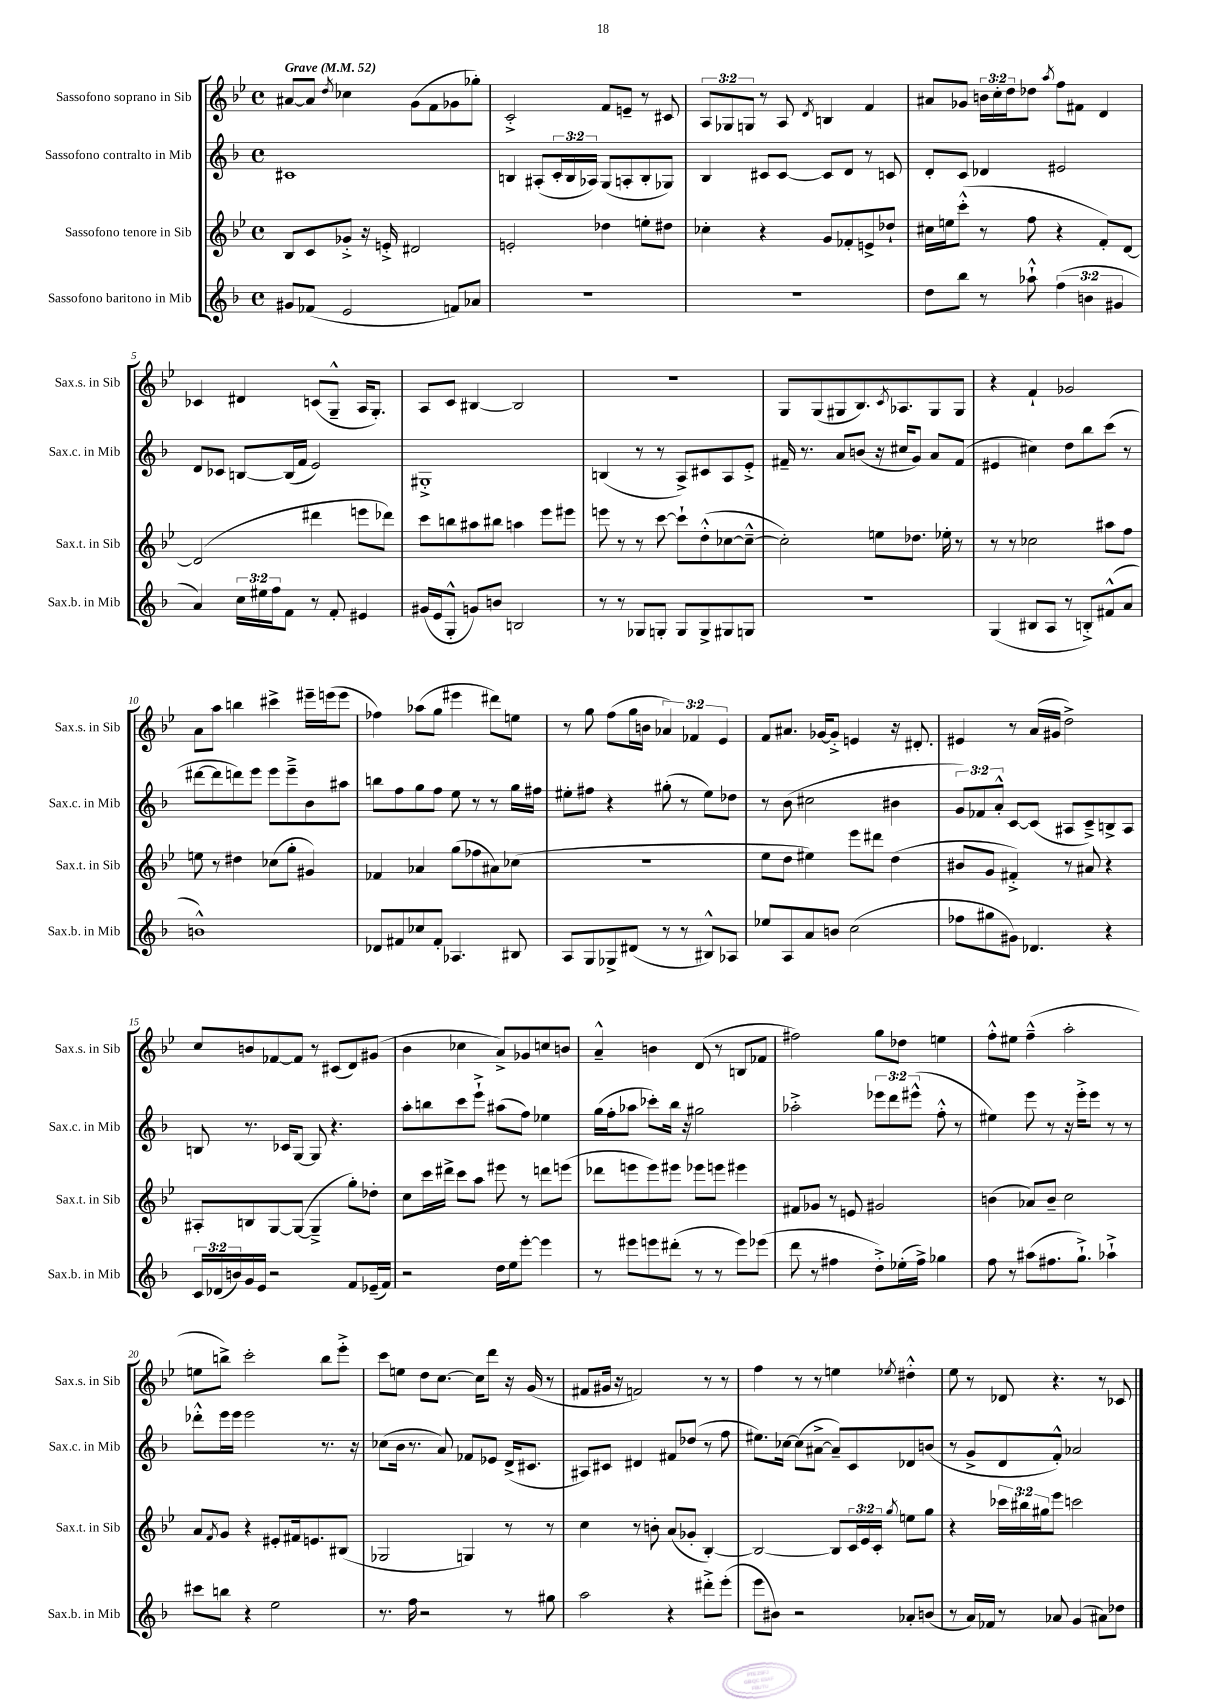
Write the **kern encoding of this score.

**kern	**kern	**kern	**kern
*part4	*part3	*part2	*part1
*staff4	*staff3	*staff2	*staff1
*I"Sassofono baritono in Mib	*I"Sassofono tenore in Sib	*I"Sassofono contralto in Mib	*I"Sassofono soprano in Sib
*I'Sax.b. in Mib	*I'Sax.t. in Sib	*I'Sax.c. in Mib	*I'Sax.s. in Sib
*clefG2	*clefG2	*clefG2	*clefG2
*k[b-]	*k[b-e-]	*k[b-]	*k[b-e-]
*M4/4	*M4/4	*M4/4	*M4/4
*met(c)	*met(c)	*met(c)	*met(c)
*MM52	*MM52	*MM52	*MM52
=1	=1	=1	=1
!	!	!	!LO:TX:a:B:t=Grave
8g#X/L	8B-/L	1c#X	[8a#X/L
(8f-X/J	8c/	.	8a#/J]
.	.	.	8qdd/
2e/	8g-X'^/J	.	4cc-X\
.	16r	.	.
.	16en'^/	.	.
.	2d#X/	.	(8g\L
.	.	.	8f\
8fn/L)	.	.	8g-X\
8a-X/J	.	.	8gg-X'\J)
=2	=2	=2	=2
1r	2en'/	4Bn/	2c'^/
.	.	(8A#X'/L	.
.	.	24c'/L	.
.	.	24B/	.
.	.	24A-X/JJ)	.
.	4dd-X\	(8G/L	8f/L
.	.	8An'/	8en~/J
.	8een'\L	8B'/	8r
.	8dd#X\J	8G-X/J)	8c#X/
=3	=3	=3	=3
1r	4cc-X'\	4B-/	12A/L
.	.	.	12G-X/
.	.	.	12Gn/J
.	4r	8c#X/L	8r
.	.	[8c#/J	8A/
.	.	.	8qd/
.	8g/L	8c#/L]	4Bn/
.	8f-X'/	8d/J	.
.	8en^/	8r	4f/
.	8dd-X`/J	8cn/	.
=4	=4	=4	=4
8dd\L	16cc#X\LL	8d'/L	8a#X/L
.	16een\J	.	.
8bb-\J	(8ccc'^^\J	8c/J	8g-X/J
8r	8r	4d-X/	24bn\LL
.	.	.	24cc'\
.	.	.	24dd\J
8aa-X`^^\	8ff\	.	8dd-X\J
.	.	.	8qaa/
(6ff\	4r	2e#X/	8ff\L
.	.	.	8f#X\J
6bn\	.	.	.
.	8f'/L)	.	4d/
6g#X/	.	.	.
.	[8d/J	.	.
!!LO:LB:g=z
=5	=5	=5	=5
4a/)	(2d/]	8d/L	4c-X/
.	.	8c-X/J	.
24cc\LL	.	[8Bn/L	4d#X/
24ee#X\	.	.	.
24ff\J	.	.	.
8f\J	.	(16B/L]	.
.	.	16f/JJ	.
8r	4ddd#X\	2e/)	(8cn/L
8f'/	.	.	8G~^^/J
4e#X/	8eeen\L	.	16A/KL
.	.	.	8.G'/J)
.	8ddd-X\J)	.	.
=6	=6	=6	=6
(16g#X/LL	8ccc\L	1G#X'^	8A/L
16e/J	.	.	.
8G'^^/J	8bbn\	.	8c/J
8gn/L)	8aa#X\	.	[4B#X/
8bn/J	8bb#X\J	.	.
2Bn/	4aan\	.	2B#/]
.	8eee-\L	.	.
.	8eee#X\J	.	.
=7	=7	=7	=7
8r	8eeen\	(4Bn/	1r
8r	8r	.	.
8G-X/L	8r	8r	.
8Gn'/J	[8ccc\	8r	.
8G/L	8ccc`\L]	8A^/L)	.
8G^/	(8dd'^^\	8c#X/	.
8G#X/	[8cc-X\	8A/	.
8Gn/J	8cc-~^^\J_	8e'^/J	.
=8	=8	=8	=8
1r	2cc-'\])	16f#X~/	8G/L
.	.	8.r	.
.	.	.	(8G/
.	.	8a/L	8G#X/
.	.	(8bn/J	8.B-/)
.	8een\L	16r	.
.	.	.	8qc/
.	.	16cc#X/KL	8.A-X/
.	8.dd-X\J	8g/J)	.
.	.	8a/L	8G#/
.	16ee-X'\	.	.
.	8r	(8f#/J	8G#/J
=9	=9	=9	=9
(4G/	8r	4e#X/	4r
.	8r	.	.
8B#X/L	2cc-X\	4cc#X\)	4f`/
8A/J	.	.	.
8r	.	8dd\L	2g-X/
8Bn'^/L)	.	8bb-\	.
(8f#X^^/	8aa#X\L	(8ccc\J	.
8a/J	8ff\J	8r	.
!!LO:LB:g=z
=10	=10	=10	=10
1bn^^)	8een\	[8ddd#X\L	8a\L
.	8r	8ddd#\]	8aa\J
.	4dd#X\	8dddn\)	4bbn\
.	.	8eee\J	.
.	(8cc-X\L	8eee\L	4ccc#X^\
.	8gg'\J	8eee~^\	.
.	4g#X/)	8b-\	16eee#X~\LL
.	.	.	(16eeen\J
.	.	8aa#X\J	8eee\J
=11	=11	=11	=11
8d-X/L	4f-X/	8bbn\L	4ff-X\)
8f#X/	.	8ff\	.
8cc-X/	4a-X/	8gg\	(8aa-X\L
8f#'/J	.	8ff\J	8gg\J
4.A-X/	(8gg\L	8ee\	4eee#X\
.	8ff-X\	8r	.
.	8a#X\)	8r	8ddd#X\L)
8B#X/	(8cc-X\J	16gg\LL	8een\J
.	.	16ff#X\JJ	.
=12	=12	=12	=12
8A/L	1r	8ee#X'\L	8r
8G/	.	8ff#X\J	8gg\
8G-X^/	.	4r	(8ff\L
(8d#X/J	.	.	16gg\L
.	.	.	16bn\JJ
8r	.	(8gg#X'\	6a-X/)
8r	.	8r	.
.	.	.	6f-X/
8B#X^^/L)	.	8ee#\L)	.
.	.	.	6e-/
8A-X/J	.	8dd-X\J	.
=13	=13	=13	=13
8ee-X/L	8ee-\L	8r	8f/L
8A/	8dd\J	(8b-\	8.a#X/J
8a/	4ee#X\)	2cc#X\	.
.	.	.	[16g-X/KL
8bn/J	.	.	8g-'^/J]
(2cc\	8eee-\L	.	4en/
.	8ddd#X\J	.	.
.	(4dd\	4b#X\	16r
.	.	.	8.d#X'/
=14	=14	=14	=14
8ff-X\L	8b#X/L	12g/L)	4e#X/
.	.	12f-X/	.
8gg#X\	8g/J	.	.
.	.	12a'^^/J	.
8g#X\J)	4f#X'^/)	[8c/L	8r
4.d-X/	.	(8c/J]	(16a/LL
.	.	.	16g#X/JJ
.	8r	8A#X/L	2dd^\)
.	8a#X/	8c~^/)	.
4r	4r	8Bn^/	.
.	.	8A#/J	.
!!LO:LB:g=z
=15	=15	=15	=15
24c/LL	8A#X'/L	8Bn/	8cc/L
(24d-X/	.	.	.
24bn/)	.	.	.
16g/	8Bn/	8.r	8bn/
16e/JJ	.	.	.
2r	[8G/	.	[8f-X/
.	.	16c-X/KL	.
.	(8G/J_	[8G/J	8f-/J]
.	4G~^/]	8G/]	8r
.	.	4.r	(8c#X/L
8f/L	8gg'\L)	.	8d/)
(16e-X~/L	8dd-X'\J	.	(8g#X/J
16f/JJ)	.	.	.
=16	=16	=16	=16
2r	8cc\L	8aa'\L	4b-\
.	16ccc\L	8bbn\	.
.	16ddd#X^\JJ	.	.
.	8ccc\L	8ccc\	4cc-X\
.	8aa\J	8eee`^\J	.
16dd\LL	8eee#X\	(8aa#X\L	8a^/L)
16ee\J	.	.	.
[8eee'\J	8r	8ff\J)	8g-X/
4eee\]	8dddn\L	4ee-X\	8ccn/
.	(8eeen\J	.	8bn/J
=17	=17	=17	=17
8r	8ddd-X\L	(16gg\LL	4a~^^/
.	.	16ff'\J	.
8eee#X\L	8eeen\	8aa-X\J	.
8eeen\	8eee\)	8ccc-X'\L)	4bn\
(8ddd#X'\J	8eee#X\J	16bb-\Jk	.
.	.	16r	.
8r	8eee-X\L	2gg#X\	(8d/
8r	8eeen\J	.	8r
8eee\L)	4eee#X\	.	8Bn/L
(8eee-X\J	.	.	8f-X/J
=18	=18	=18	=18
8ddd\	8f#X/L	2aa-X'^\	2ff#X\)
8r	8g-X/J	.	.
4ff#X\	8r	.	.
.	8en/	.	.
8dd'^\L)	2g#X/	12eee-X\L	8gg\L
.	.	12ddd\	.
(16ee-X'\L	.	.	8dd-X\J
.	.	(12eee#X^^\J	.
16ff#^\JJ)	.	.	.
4gg-X\	.	8ff'^^\	4een\
.	.	8r	.
=19	=19	=19	=19
8ff\	(4bn\	4ee#X\)	8ff'^^\L
8r	.	.	8ee#X\J
(8aa#X\L	8a-X/L)	8eee\	(4ff~^^\
8.ff#X\	8b~/J	8r	.
.	2cc\	16r	2aa'\
8.gg`^\J)	.	16eee'^\KL	.
.	.	8eee\J	.
4aa-X`^\	.	8r	.
.	.	8r	.
!!LO:LB:g=z
=20	=20	=20	=20
8ccc#X\L	8a/L	8ddd-X'^^\L	8een\L
.	8qf/	.	.
8bbn\J	8g/J	16eee\L	8bbn^\J)
.	.	16eee\JJ	.
4r	4r	2eee\	2ccc'\
2ee\	8e#X'/L	.	.
.	16f#X/k	.	.
.	8.en/	.	.
.	.	8.r	8bb\L
.	(8B#X/J	.	8eee-'^\J
.	.	16r	.
=21	=21	=21	=21
8.r	2G-X/	(8cc-X\L	8ccc\L
.	.	16b-\Jk	8een\J
16ff\	.	8.r	.
2r	.	.	8dd\L
.	.	8a/)	[8.cc\J
.	4Gn/)	8f-X/L	.
.	.	.	16cc\KL]
.	.	8e-X/J	8ddd\J
8r	8r	(16d^/KL	16r
.	.	8.c#X/J	(16g/
8gg#X\	8r	.	8r
=22	=22	=22	=22
2aa\	4cc\	8A#X/L)	8f#X/L
.	.	8c#X/J	16g#X/Jk
.	.	.	16r
.	8r	4d#X/	2fn/)
.	8bn'\	.	.
4r	(8a/L	8f#X/L	.
.	8g-X'/J	(8dd-X/J	.
8ddd#X'^\L	[4B-'/)	8r	8r
(8eee'\J	.	8ff\	8r
=23	=23	=23	=23
8eee\L	2B-/_	8.ee#X\L)	4ff\
8b#X\J)	.	.	.
.	.	[16cc-X\Jk	.
2r	.	(8cc-\L]	8r
.	.	[8a#X^\J	8r
.	8B-/L]	8a#~/L])	4een\
.	24c/L	8c/	.
.	24e-/	.	.
.	24c'/JJ	.	.
.	8qgg/	.	8qee-X/
8a-X'/L	8een\L	8d-X/	4dd#X'^^\
(8bn/J	8gg\J	(8bn/J	.
=24	=24	=24	=24
8r	4r	8r	8ee-\
16a/LL)	.	8g^/L	8r
16f-X/JJ	.	.	.
8r	24ccc-X\LL	8d/	8d-X/
.	24bb#X\	.	.
.	24gg#X\J	.	.
8a-X/	8eee-\J	8f'^^/J)	4.r
(4g/	2cccn\	2a-X/	.
8a#X\L)	.	.	8r
8dd-X\J	.	.	8c-X/
==	==	==	==
*-	*-	*-	*-
